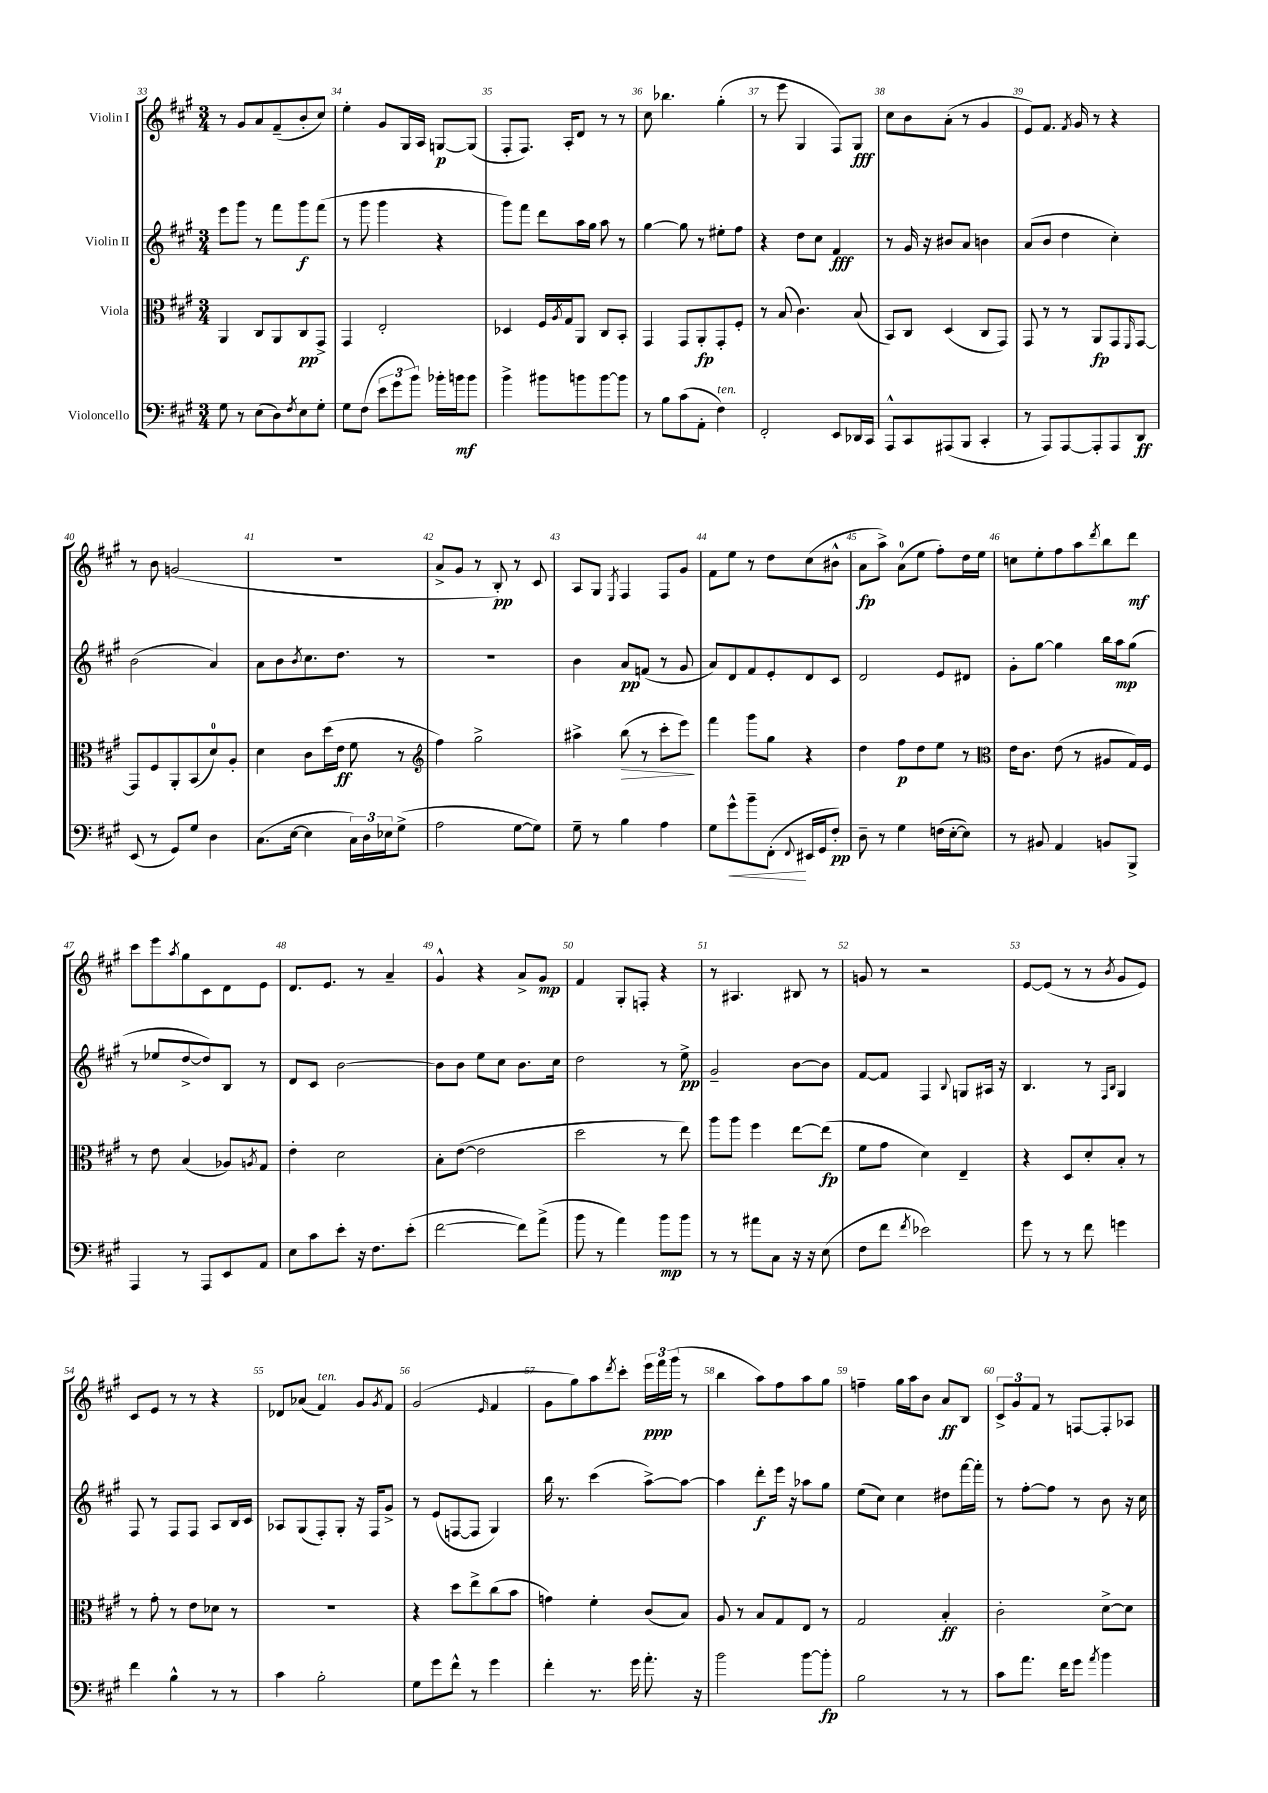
<<
\new StaffGroup <<
\new Staff = "s0" \with { instrumentName = "Violin I" } {
    \clef treble \key a \major \numericTimeSignature \time 3/4
    r8 gis'8 a'8 fis'8--( b'8-. cis''8) |
    e''4-. gis'8 gis16 a16 g8~\p g8( |
    fis8-. fis8.) a16-. d'8 r8 r8 |
    cis''8 bes''4. gis''4-.( |
    r8 e'''8 gis4 fis8) gis8\fff |
    cis''8 b'8 a'8-.( r8 gis'4 |
    e'8) fis'8. \acciaccatura { fis'8 } gis'16 r8 r4 |
    r8 b'8 g'2( |
    R2. |
    a'8-> gis'8 r8 b8-.\pp) r8 cis'8 |
    a8 gis8 \acciaccatura { e8 } fis4 fis8 gis'8 |
    fis'8 e''8 r8 d''8 cis''8( bis'8-^ |
    a'8\fp a''8->) a'8-0( e''8 fis''8-.) d''16 e''16 |
    c''8 e''8-. fis''8 a''8 \acciaccatura { d'''8 } b''8 d'''8\mf |
    cis'''8 e'''8 \acciaccatura { a''8 } gis''8 cis'8 d'8 e'8 |
    d'8. e'8. r8 a'4-- |
    gis'4-^ r4 a'8-> gis'8\mp |
    fis'4 gis8-. f8-. r4 |
    r8 ais4. bis8 r8 |
    g'8 r8 r2 |
    e'8~ e'8( r8 r8 \acciaccatura { b'8 } gis'8 e'8) |
    cis'8 e'8 r8 r8 r4 |
    des'8 aes'8( fis'4^\markup { \italic "ten." }) gis'8 \acciaccatura { gis'8 } fis'8 |
    gis'2( \grace { e'16 } fis'4 |
    gis'8 gis''8) a''8 \acciaccatura { d'''8 } cis'''8-. \tuplet 3/2 { e'''16\ppp fis'''16 gis'''16( } r8 |
    b''4 a''8) fis''8 a''8 gis''8 |
    f''4-- gis''16 a''16 b'8 a'8\ff b8 |
    \tuplet 3/2 { cis'8-> gis'8 fis'8 } r8 f8~ f8-. aes8 \bar "|." |
}
\new Staff = "s1" \with { instrumentName = "Violin II" } {
    \clef treble \key a \major \numericTimeSignature \time 3/4
    e'''8 gis'''8 r8 fis'''8 gis'''8\f fis'''8( |
    r8 gis'''8 gis'''4 r4 |
    gis'''8) fis'''8 d'''8 a''16 gis''16 a''8 r8 |
    gis''4~ gis''8 r8 eis''8-. fis''8 |
    r4 d''8 cis''8 fis'4\fff |
    r8 gis'16 r16 bis'8 a'8 b'4 |
    a'8( b'8 d''4 cis''4-.) |
    b'2( a'4) |
    a'8 b'8 \acciaccatura { b'8 } cis''8. d''8. r8 |
    R2. |
    b'4 a'8\pp f'8( r8 gis'8 |
    a'8) d'8 fis'8 e'8-. d'8 cis'8 |
    d'2 e'8 dis'8 |
    gis'8-. gis''8~ gis''4 b''16 a''16\mp gis''8( |
    r8 ees''8 d''8~-> d''8) b8 r8 |
    d'8 cis'8 b'2~ |
    b'8 b'8 e''8 cis''8 b'8. cis''16 |
    d''2 r8 e''8->\pp |
    gis'2-- b'8~ b'8 |
    fis'8~ fis'8 fis4 \appoggiatura { b8 } g8 ais16 r16 |
    b4. r8 \grace { fis16 b16 } gis4 |
    fis8 r8 fis8 fis8 a8 b16 cis'16 |
    aes8 gis8( fis8-.) gis8-. r16 fis16 gis'8-> |
    r8 e'8( f8~ f8 gis4) |
    b''16 r8. cis'''4( a''8~->) a''8~ |
    a''4 d'''8-.\f e'''16 r16 aes''8 gis''8 |
    e''8( cis''8) cis''4 dis''8 fis'''16~ fis'''16-. |
    r8 fis''8~-. fis''8 r8 b'8 r16 cis''16 \bar "|." |
}
\new Staff = "s2" \with { instrumentName = "Viola" } {
    \clef alto \key a \major \numericTimeSignature \time 3/4
    a,4 cis8 a,8 cis8\pp gis,8-> |
    gis,4 e2-. |
    des4 fis16 \acciaccatura { a8 } gis16 a,8 cis8 b,8-. |
    gis,4 gis,8 a,8-.\fp gis,8-. fis8-. |
    r8 b8( cis'4.) b8( |
    b,8) cis8 d4( cis8 gis,8) |
    gis,8 r8 r8 a,8\fp gis,8 \grace { fis,16 } gis,8~ |
    gis,8 fis8 a,8-. b,8( d'8-0) a8-. |
    d'4 cis'8 d''16( e'16\ff fis'8 r8 |
    \clef treble fis''4) gis''2-> |
    ais''4-> b''8\>( r8 cis'''8-. e'''8\!) |
    fis'''4 gis'''8 gis''8 r4 |
    d''4 fis''8\p d''8 e''8 r8 |
    \clef alto e'16 cis'8. e'8( r8 ais8 gis16) fis16 |
    r8 e'8 b4( aes8) \acciaccatura { a8 } gis8 |
    e'4-. d'2 |
    b8-. e'8~( e'2 |
    d''2 r8 e''8) |
    a''8 a''8 fis''4 e''8~ e''8\fp( |
    fis'8 gis'8 d'4) e4-- |
    r4 d8 d'8-. b8-. r8 |
    r8 gis'8-. r8 e'8 des'8 r8 |
    R2. |
    r4 d''8 e''8-> cis''8( b'8 |
    g'4) fis'4-. cis'8( b8) |
    a8 r8 b8 gis8 e8 r8 |
    gis2 b4-.\ff |
    cis'2-. d'8~-> d'8 \bar "|." |
}
\new Staff = "s3" \with { instrumentName = "Violoncello" } {
    \clef bass \key a \major \numericTimeSignature \time 3/4
    gis8 r8 e8( d8) \acciaccatura { fis8 } e8 gis8-. |
    gis8 fis8( \tuplet 3/2 { e'8 gis'8 b'8) } bes'16-. b'16\mf b'8 |
    b'4-> bis'8 b'8 b'8~ b'8 |
    r8 b8 cis'8( a,8-. fis4^\markup { \italic "ten." }) |
    fis,2-. e,8 des,16 cis,16 |
    a,,8-^ cis,8 ais,,8( b,,8 cis,4-. |
    r8 a,,8) a,,8~ a,,8-. a,,8 d,8\ff |
    e,8( r8 gis,8) gis8 d4 |
    cis8.( e16~ e4 \tuplet 3/2 { cis16) d16 ees16 } gis8->( |
    a2 gis8~ gis8) |
    gis8-- r8 b4 a4 |
    gis8 gis'8-^\< b'8-- fis,8-.\!( \appoggiatura { fis,8 } eis,16 gis,16 fis8-.\pp) |
    d8-- r8 gis4 f16( e16~-. e8) |
    r8 bis,8 a,4 b,8 b,,8-> |
    a,,4 r8 a,,8 e,8 a,8 |
    e8 cis'8 e'8-. r16 fis8. e'8-.( |
    fis'2~ fis'8) a'8->( |
    b'8 r8 a'4) b'8\mp b'8 |
    r8 r8 ais'8 cis8 r16 r16 e8( |
    fis8 fis'8 \acciaccatura { fis'8 } ees'2) |
    gis'8 r8 r8 fis'8 g'4 |
    fis'4 b4-^ r8 r8 |
    cis'4 b2-. |
    gis8 gis'8 fis'8-^ r8 gis'4 |
    fis'4-. r8. gis'16 a'8.-. r16 |
    b'2 b'8~ b'8-.\fp |
    b2 r8 r8 |
    cis'8 a'8. fis'16 gis'8 \acciaccatura { a'8 } b'4 \bar "|." |
}
>>
>>
\layout { \context { \Score currentBarNumber = #33 \override BarNumber.break-visibility = ##(#f #t #t) barNumberVisibility = #all-bar-numbers-visible } }
